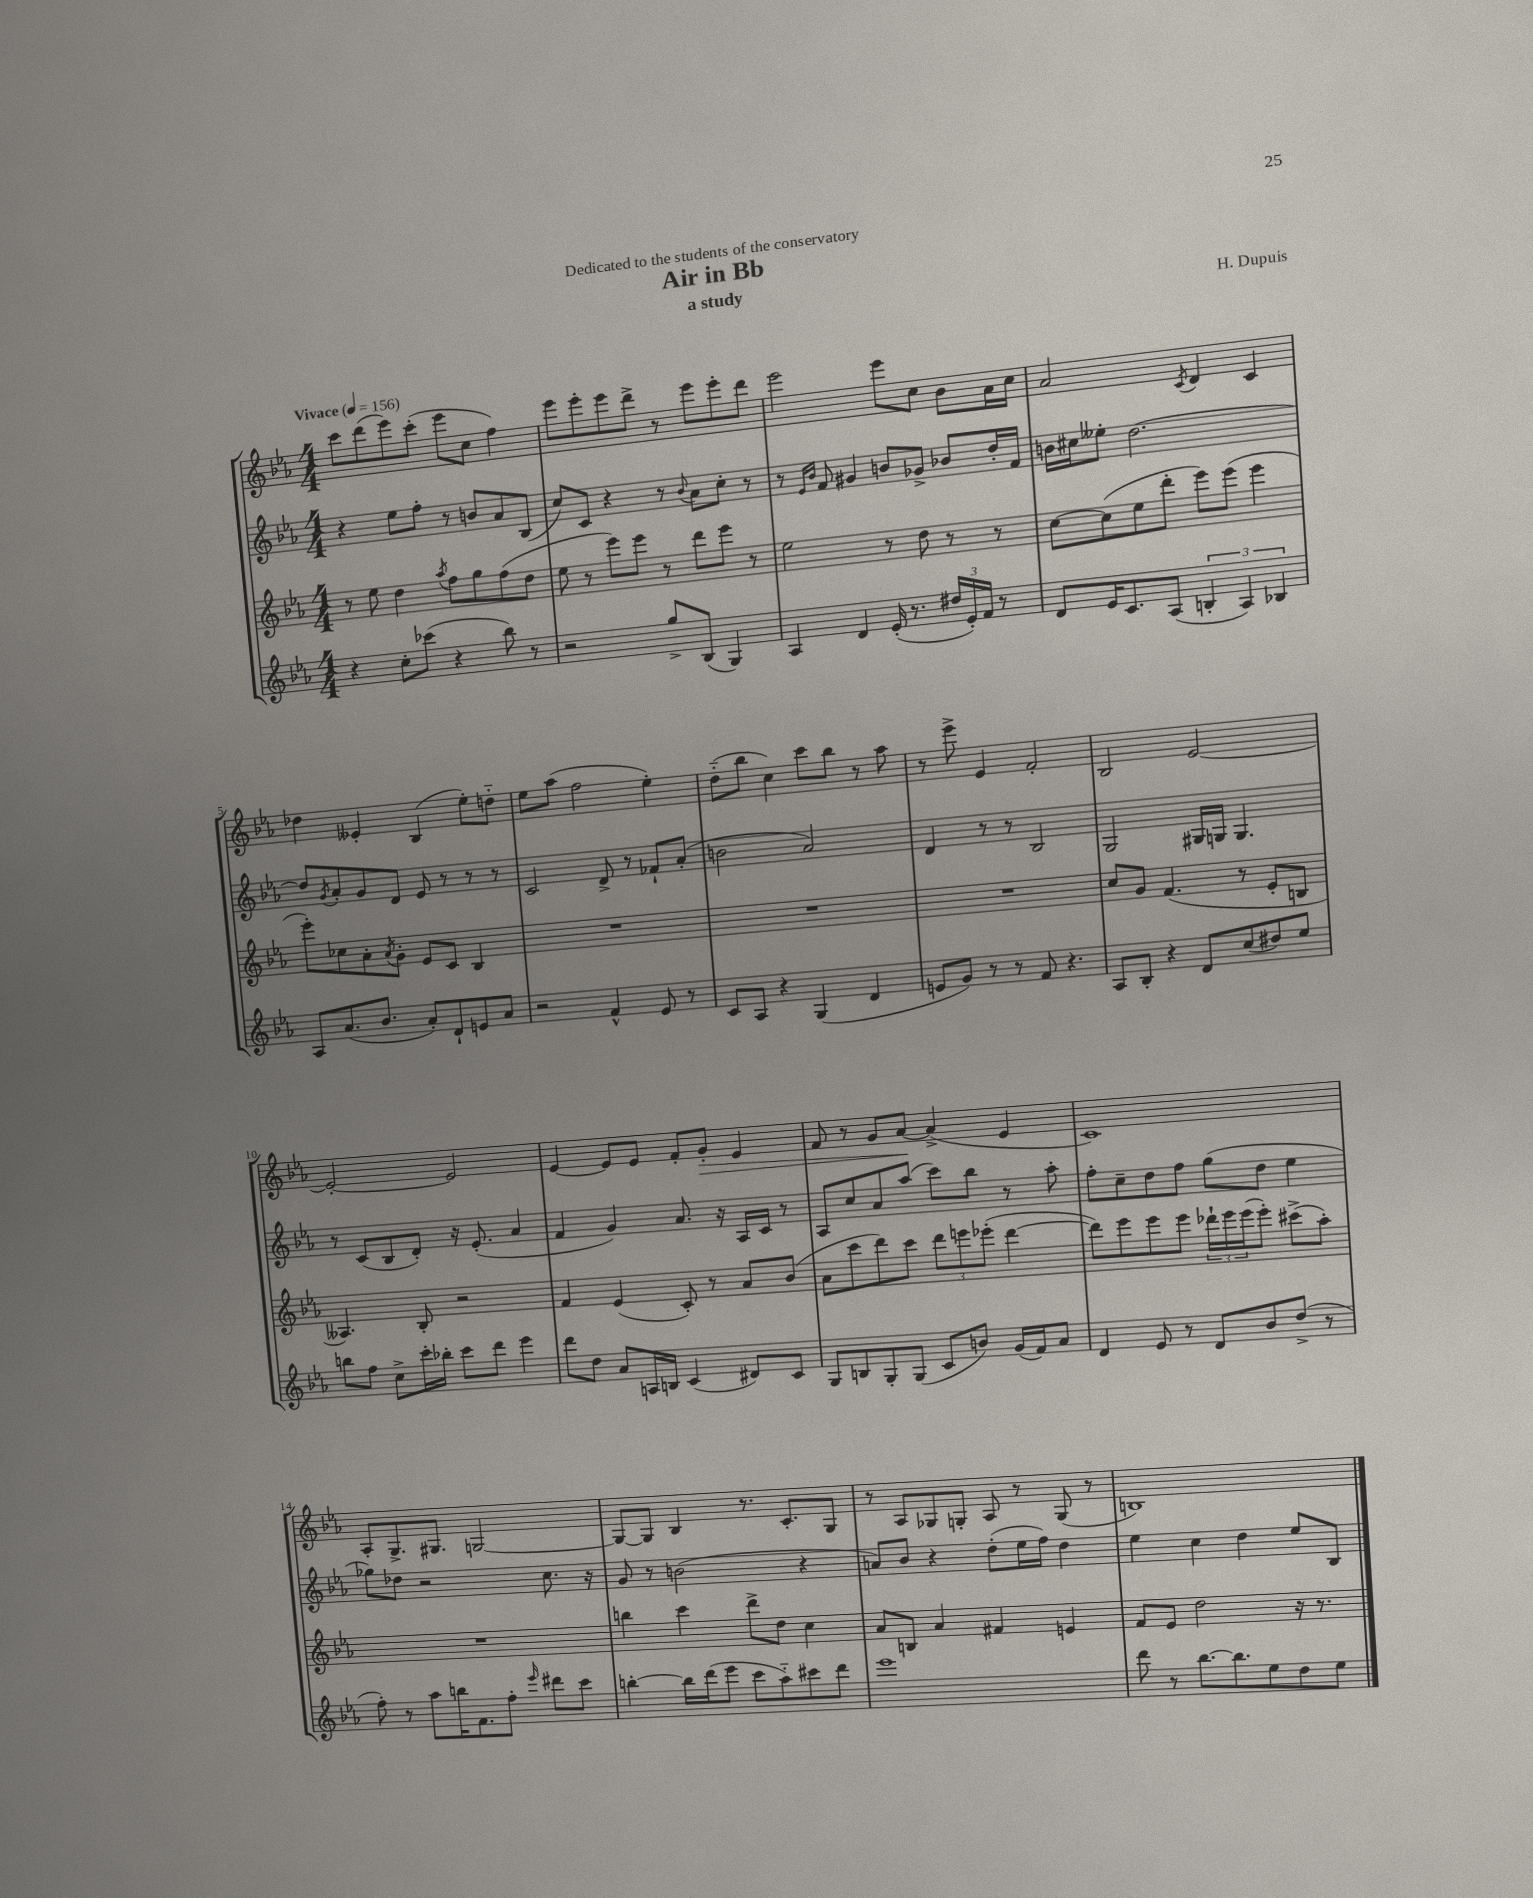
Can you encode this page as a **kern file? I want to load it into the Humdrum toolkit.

**kern	**kern	**kern	**kern
*staff4	*staff3	*staff2	*staff1
*clefG2	*clefG2	*clefG2	*clefG2
*k[b-e-a-]	*k[b-e-a-]	*k[b-e-a-]	*k[b-e-a-]
*M4/4	*M4/4	*M4/4	*M4/4
*MM156	*MM156	*MM156	*MM156
4r	8r	4r	8ccc\L
.	8ee-\	.	(8ddd\
8cc'\L	4dd\	8ee-\L	8eee-\)
(8ccc-\J	.	8ff'\J	(8ccc'\J
.	8qaa-/	.	.
4r	8ff\L	8r	8eee-\L
.	8gg\	8b/L	8cc\J
8bb-\)	(8ff\	8a-/	4ff\)
8r	8dd\J	(8B-/J	.
=	=	=	=
2r	8ee-\	8cc/L)	8eee-\L
.	8r	8c/J	8eee-'\
.	8eee-\L)	4r	8eee-\
.	8eee-\J	.	8ddd^\J
8gg^/L	8r	8r	8r
.	.	8qqb-/	.
(8B-/J	8ddd\L	8a-\L	8eee-\L
4G/)	8eee-\J	8cc'\J	8eee-'\
.	8r	8r	8ddd\J
=	=	=	=
4A-/	2ee-\	8r	2eee-\
.	.	16qqe-/LL	.
.	.	16qqb-/JJ	.
.	.	8f/	.
4d/	.	4g#/	.
(16e-'/	8r	8b/L	8eee-\L
8.r	.	.	.
.	8dd\	8g-^/J	8cc\J
24dd#/LL	8r	8b-/L	8b-\L
24e-'/)	.	.	.
24f/JJ	.	.	.
8r	8r	16dd'/L	16a-\L
.	.	16f/JJ	16cc\JJ
=	=	=	=
8d/L	[8cc\L	16b\LL	2a-/
.	.	16cc#\J	.
16e-/K	(8cc\]	8ee--'\J	.
8.c/	.	.	.
.	8ee-\	[2.dd\	.
(8A-/J	8ddd'\J	.	.
.	.	.	8qc/
6B'/	8eee-\L)	.	4d/
.	(8eee-\J	.	.
6A-/)	.	.	.
.	4eee-\	.	4c/
6B-/	.	.	.
=	=	=	=
8A-/L	8eee-'\L)	8dd/]L	4dd-\
.	.	8qg/	.
(8.a-/	8cc-\	8a-'/	.
.	8a-'\	8g/	4e--'/
8.b-/J	.	.	.
.	8qa-/	.	.
.	8g'\J	8d/J	.
8a-'/L)	8e-/L	8e-/	(4B-/
8d`/	8c/J	8r	.
8e/	4B-/	8r	8ee-'\L)
8a-/J	.	8r	8dd'~\J
=	=	=	=
2r	1r	2c/	8ee-\L
.	.	.	(8aa-\J
.	.	.	2ff\
4f^^/	.	8d^/	.
.	.	8r	.
8e-/	.	8f-`/L	4ee-'\)
8r	.	(8a-'/J	.
=	=	=	=
8c/L	1r	2b\	(8dd'~\L
8A-/J	.	.	8bb-\J
4r	.	.	4cc\)
(4G/	.	2a-/)	8ccc\L
.	.	.	8bb-\J
4d/	.	.	8r
.	.	.	8aa-\
=	=	=	=
8e/L	1r	4d/	8r
8g/J)	.	.	8eee-^\
8r	.	8r	4e-/
8r	.	8r	.
8f/	.	2B-/	2f'/
4.r	.	.	.
=	=	=	=
8A-/L	8cc/L	2G/	2B-/
8B-'/J	8g/J	.	.
4r	(4.f/	.	.
8d/L	.	16G#/LL	[2e-/
.	.	16G/JJ	.
(8cc/	8r	4.G/	.
8dd#/)	8e-'/L	.	.
8ee-/J	8B/J	.	.
=	=	=	=
8bb\L	4.A--/)	8r	2e-'/_
8ff\J	.	(8c/L	.
8cc^\L	.	8B-/	.
16ccc'\L	8B-'/	8d'/J)	.
16bb-'\JJ	.	.	.
8ccc\L	2r	16r	2e-/]
.	.	(8.e-'/	.
8ddd\J	.	.	.
4eee-\	.	4a-/	.
=	=	=	=
8ddd\L	4f/	4f/	[4e-/
8dd\J	.	.	.
8a-/L	(4e-/	4g/)	8e-/]L
16A/L	.	.	8e-/J
16B/JJ	.	.	.
(4c/	8c'/)	8.a-/	8f'/L
.	8r	.	8g'/J
.	.	16r	.
8d#/L)	8a-/L	16A-/LL	4e-/
.	.	16c/JJ	.
8c/J	(8b-/J	8r	.
=	=	=	=
8G/L	8a-\L	8A-/L	8f/
8B/	8ccc\	8cc/	8r
8G'/	8ddd\)	8a-/	8g/L
(8G/J	8ccc\J	(8aa-/J	[8a-/J
8c/L	12ddd\L	8ccc\L)	(4a-^/]
.	12eee\	.	.
8b/J)	.	8bb-\J	.
.	(12eee-'\J	.	.
(16g/LL	[4ddd\	8r	4e-/
16f/J)	.	.	.
8a-/J	.	8aa-'\	.
=	=	=	=
4d/	8ddd\]L)	8ff'\L	1c)
.	8eee-\	8cc~\	.
8e-/	8eee-\	8dd\	.
8r	8eee-\J	8ff\J	.
8d/L	24ddd-`\LL	(8gg\L	.
.	24eee-\	.	.
.	(24eee-\J	.	.
8b-/	8eee-'\J)	8dd\J	.
(8dd^/J	(8ccc#^\L	4ee-\	.
8r	8aa-'\J)	.	.
=	=	=	=
8ff'\)	1r	8gg-\L)	8A-'/L
8r	.	8dd-\J	8.G^/
8aa-\L	.	2r	.
.	.	.	8.G#/J
16bb\K	.	.	.
8.f\	.	.	.
.	.	.	[2G/
8ff'\J	.	.	.
16qqeee-/	.	.	.
8ddd#\L	.	8.cc\	.
8ccc\J	.	.	.
.	.	16r	.
=	=	=	=
[4bb'\	4bb\	8g/	8G/_L
.	.	8r	8G/]J
16bb\]LL	4ccc\	(2b\	4B-/
(16ddd\J	.	.	.
8eee-\J	.	.	.
8ccc\L	8ddd^\L	.	8.r
8aa-'~\)	8dd\J	.	.
.	.	.	8.c'/L
8ccc#\	4cc\	4r	.
8ddd\J	.	.	8G/J
=	=	=	=
1eee-	8a-/L	8a/L)	8r
.	8B/J	8b-/J	8A-/L
.	4a-/	4r	8G-/
.	.	.	8G'/J
.	4f#/	(8dd'\L	8A-/
.	.	16ee-\L	8r
.	.	16ff\JJ)	.
.	4e/	4dd\	(8G/
.	.	.	8r
=	=	=	=
8ddd\	8f/L	4ee-\	1B)
8r	8e-/J	.	.
[8.bb-\L	2dd\	4cc\	.
8.bb-\]	.	.	.
.	.	4dd\	.
8ee-\	.	.	.
8dd\	16r	8ee-/L	.
.	8.r	.	.
8ee-\J	.	8B-/J	.
==	==	==	==
*-	*-	*-	*-
